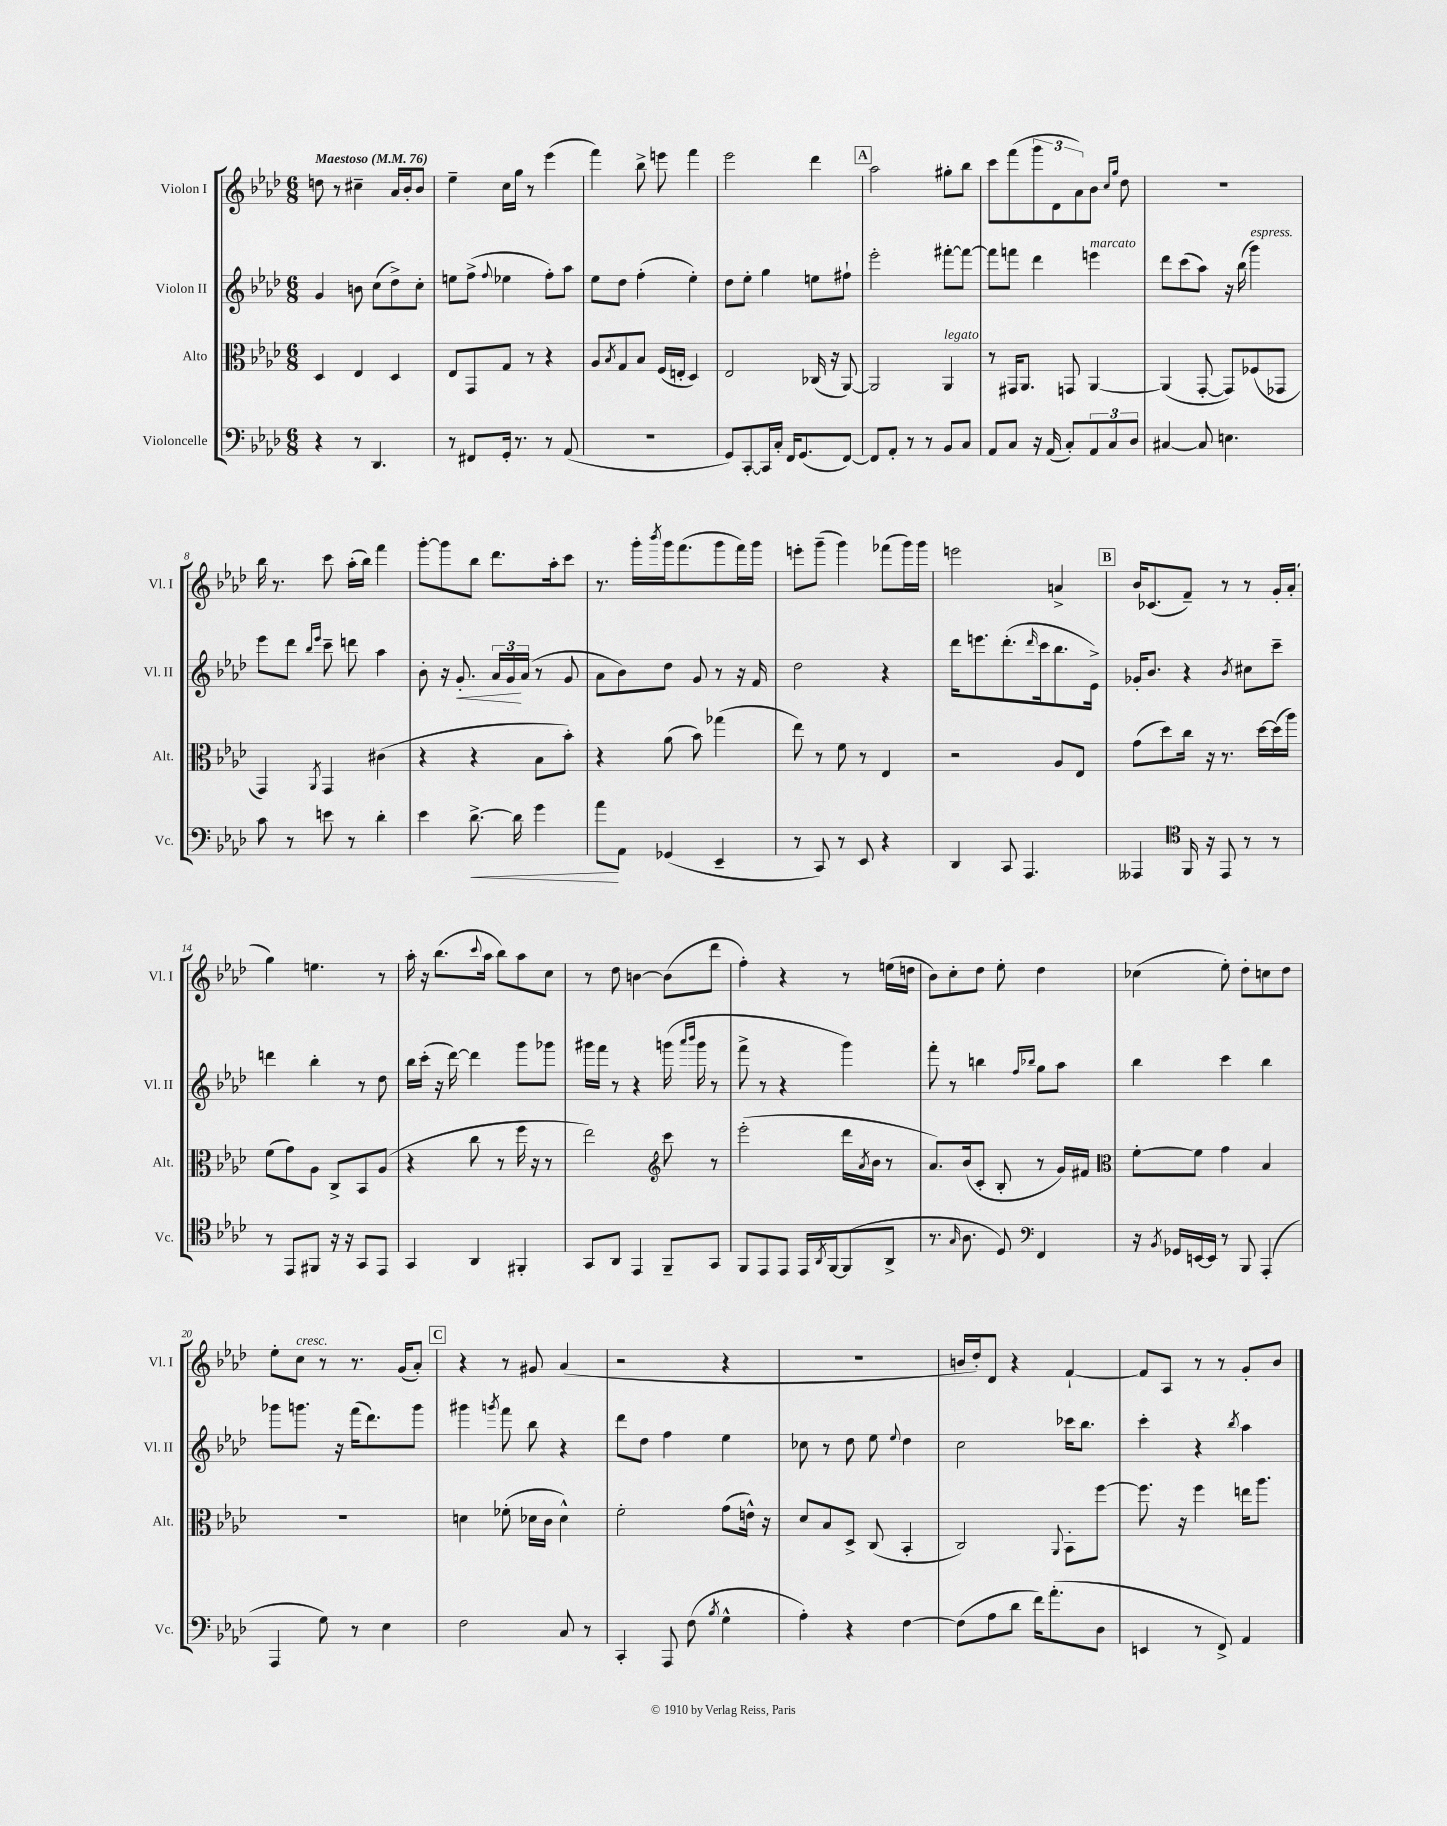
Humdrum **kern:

**kern	**kern	**kern	**kern
*staff4	*staff3	*staff2	*staff1
*clefF4	*clefC3	*clefG2	*clefG2
*k[b-e-a-d-]	*k[b-e-a-d-]	*k[b-e-a-d-]	*k[b-e-a-d-]
*M6/8	*M6/8	*M6/8	*M6/8
*MM76	*MM76	*MM76	*MM76
4r	4D-/	4g/	8dd\
.	.	.	8r
8r	4E-/	8b\	4cc#~\
4.DD-/	.	(8cc\L	.
.	4D-/	8dd-^\)	16a-/LL
.	.	.	16b-'/J
.	.	8cc'\J	8b-/J
=	=	=	=
8r	8E-/L	8ee\L	4ee-~\
8FF#/L	8GG/	(8ff^\J	.
.	.	8qqff/	.
16GG'/Jk	8G/J	4ee-\	16cc\LL
8.r	.	.	16gg\JJ
.	8r	.	8r
8r	4r	8ff'\L)	(4eee-\
(8AA-/	.	8aa-\J	.
=	=	=	=
2.r	8A-/L	8ee-\L	4fff\)
.	8qB-/	.	.
.	8G/	8dd-\J	.
.	8B-/J	(4ff'\	8bb-^\
.	(16F/LL	.	8eee\
.	16E'/JJ	.	.
.	4D-/)	4ee-'\)	4fff\
=	=	=	=
8GG/L)	2E-/	8dd-\L	2eee-\
[8CC'/	.	8ee-'\J	.
16CC/]L	.	4gg\	.
16C'/JJ	.	.	.
16FF/LK	.	.	.
(8.GG/	.	.	.
.	(16C-/	8ee\L	4ddd-\
.	16r	.	.
[8FF/J)	[8AA-/)	8ff#`\J	.
=	=	=	=
8FF/]L	2AA-/]	2eee-'\	2aa-\
8AA-'/J	.	.	.
8r	.	.	.
8r	.	.	.
8BB-/L	4AA-/	[8fff#'\L	8gg#'\L
8C/J	.	8fff#\_J	8bb-\J
=	=	=	=
8AA-/L	8r	8fff#\]L	8ccc\L
8C/J	16GG#/LK	8fff\J	(8fff\
.	8.AA-/J	.	.
16r	.	4ddd-\	12ggg\
(16AA-/	.	.	.
.	.	.	12d-\
8C'/L)	8GG/	.	.
.	.	.	12a-\)
12AA-/	[4AA-/	4eee\	8b-\J
12C/	.	.	.
.	.	.	16qqcc/LL
.	.	.	16qqgg/JJ
.	.	.	8dd-\
12D-/J	.	.	.
=	=	=	=
[4C#/	(4AA-/]	8ddd-\L	2.r
.	.	(8ccc\	.
8C#/]	[8GG'/	8aa-\J)	.
4.E\	8GG/]L)	16r	.
.	.	(16bb-\	.
.	(8F-/	4ggg\)	.
.	8GG-/J	.	.
=	=	=	=
8c\	4GG/)	8eee-\L	16bb-\
.	.	.	8.r
8r	.	8ddd-\J	.
.	.	16qqbb-/LL	.
.	8qAA-/	16qqeee-/JJ	.
8e\	4GG/	8ccc~\	8ccc\
8r	.	8ddd\	(16aa-'\LL
.	.	.	16bb-\JJ)
4d-'\	(4c#\	4aa-\	4fff\
=	=	=	=
4e-\	4r	8b-'\	[8ggg'\L
.	.	16r	8ggg\]
.	.	8.g'/	.
[8.d-^\	4r	.	8bb-\J
.	.	24a-/LL	8.ddd-\L
.	.	24g/	.
16d-\]	.	.	.
.	.	(24a-/JJ	.
4g\	8B-\L	8r	.
.	.	.	16aa-'\k
.	8b-'\J)	8g/	8ccc\J
=	=	=	=
8a-\L	4r	8a-\L	8.r
8AA-\J	.	8b-\)	.
.	.	.	16ggg'\LL
.	.	.	8qbbb-/
(4GG-/	(8a-\	8dd-\J	16ggg\J
.	.	.	(8.fff\
.	8b-\)	8g/	.
4EE-~/	(4gg-\	8r	8ggg\
.	.	16r	16fff\L)
.	.	16f/	16ggg\JJ
=	=	=	=
8r	8ee-\)	2dd-\	8eee'\L
8CC/)	8r	.	(8ggg~\J
8r	8f\	.	4ggg\)
8EE-/	8r	.	.
4r	4E-/	4r	(8fff-\L
.	.	.	16ggg\L)
.	.	.	16ggg\JJ
=	=	=	=
4DD-/	2r	16ddd-\LK	2eee\
.	.	8.eee\	.
8CC/	.	(8.ddd-'\	.
4.AAA-/	.	.	.
.	.	16qqddd-/	.
.	.	16ccc\k	.
.	8A-/L	8.bb-\	4a^/
.	8E-/J	.	.
.	.	16e-^\Jk)	.
=	=	=	=
4AAA--/	(8g\L	16g-'/LK	16b-/LK
.	.	8.b-/J	(8.c-/
.	8dd-\)	.	.
*clefC4	*	*	*
16FF/	16cc\Jk	4r	8f~/J)
16r	16r	.	.
8EE-/	8.r	.	8r
.	.	8qb-/	.
8r	.	8cc#\L	8r
.	[16dd-\LL	.	.
8r	(16dd-\]	8ccc~\J	16g'/LL
.	16aa-\JJ)	.	(16a-'/JJ
=	=	=	=
8r	(8f\L	4ddd\	4gg\)
8EE-/L	8g\)	.	.
8FF#/J	8A-\J	4bb-'\	4.ee\
16r	8C^/L	.	.
16r	.	.	.
8GG/L	8BB-/	8r	.
8EE-/J	(8A-/J	8dd-\	8r
=	=	=	=
4GG/	4r	16bb-\LL	16aa-'\
.	.	(16ccc'\JJ	16r
.	.	16r	(8.bb-\L
.	.	[16ddd-\)	.
4AA-/	8cc\	4ddd-\]	.
.	.	.	8qqccc/
.	.	.	16aa-\Jk
.	8r	.	8bb-\L)
4FF#'/	16ff\	8ggg\L	8aa-\
.	16r	.	.
.	8r	8ggg-\J	8cc\J
=	=	=	=
8GG/L	2ee-\)	16ggg#\LL	8r
.	.	16fff\JJ	.
8AA-/J	.	8r	8dd-\
4EE-/	.	4r	[4b\
*	*clefG2	*	*
8FF~/L	8ccc\	(16ggg\	(8b\]L
.	.	16qqaaa-/LL	.
.	.	16qqbbb-/JJ	.
.	.	16ggg\	.
8GG/J	8r	8r	8ddd-\J
=	=	=	=
8FF/L	(2eee-'\	8fff^\	4ff'\)
8EE-/	.	8r	.
8EE-/J	.	4r	4r
16EE-/LL	.	.	.
8qAA-/	.	.	.
[16FF/J	.	.	.
(8FF/]	16ddd-\LL	4ggg\)	8r
.	8qa-/	.	.
.	16b-\JJ	.	.
8AA-^/J	8r	.	(16ee\LL
.	.	.	16dd\JJ
=	=	=	=
8.r	8.a-/L)	8fff'\	8b-\L)
.	.	8r	8cc'\
16qqG/	.	.	.
8.A-\	(16b-/k	.	.
.	8c'/J	4bb\	8dd-\J
8D-/)	8B-'/	.	8ee-'\
*clefF4	*	*	*
.	.	16qqff/LL	.
.	.	16qqbb-/JJ	.
4FF/	8r	8gg\L	4dd-\
.	16g/LL)	8aa-\J	.
.	16f#/JJ	.	.
=	=	=	=
*	*clefC3	*	*
16r	[8f'\L	4bb-\	(4cc-\
8qBB-/	.	.	.
16GG-/LL	.	.	.
[16EE/	8f\]J	.	.
16EE/]JJ	.	.	.
8r	4g\	4ccc\	8ee-'\)
8BBB-/	.	.	8dd-'\L
(4AAA-'/	4B-/	4bb-\	8cc\
.	.	.	8dd-\J
=	=	=	=
4AAA-/	2.r	8ggg-\L	8ee-'\L
.	.	8.ggg\J	8cc\J
8G\)	.	.	8r
.	.	16r	.
8r	.	(16fff\LK	8.r
.	.	8.ddd-\)	.
4E-\	.	.	.
.	.	.	(16g/LK
.	.	8ggg\J	8a-'/J)
=	=	=	=
2F\	4d\	4ggg#\	4r
.	.	8qggg/	.
.	(8f-'\	8fff\	8r
.	16d-\LL	8bb-\	8g#/
.	16c\JJ	.	.
8C/	4d-^^\)	4r	(4a-/
8r	.	.	.
=	=	=	=
4CC'/	2f'\	8ddd-\L	2r
.	.	8dd-\J	.
8AAA-/	.	4ff\	.
(8F\	.	.	.
8qB-/	.	.	.
4G^^\	(8g\L	4ee-\	4r
.	16e^^\Jk)	.	.
.	16r	.	.
=	=	=	=
4A-'\)	8d-/L	8cc-\	2.r
.	8B-/	8r	.
4r	8D-^/J	8dd-\	.
.	(8C/	8ee-\	.
.	.	8qqee-/	.
[4F\	4BB-'/	4dd-\	.
=	=	=	=
(8F\]L	2C/)	2cc\	16b/LL
.	.	.	16dd-'/J)
8A-\	.	.	8d-/J
8d-\J	.	.	4r
16f\LK)	.	.	.
(8.a-'\	.	.	.
.	8qqAA-/	.	.
.	8BB-'\L	16ccc-\LK	[4f`/
.	.	8.bb-\J	.
8D-\J	[8ff\J	.	.
=	=	=	=
4EE/	8.ff\]	4ccc'\	8f/]L
.	.	.	8A-/J
.	16r	.	.
8r	4ff\	4r	8r
8FF^/)	.	.	8r
.	.	8qbb-/	.
4AA-/	16ee\LK	4aa-\	8g'/L
.	8.aa-\J	.	.
.	.	.	8b-/J
==	==	==	==
*-	*-	*-	*-
